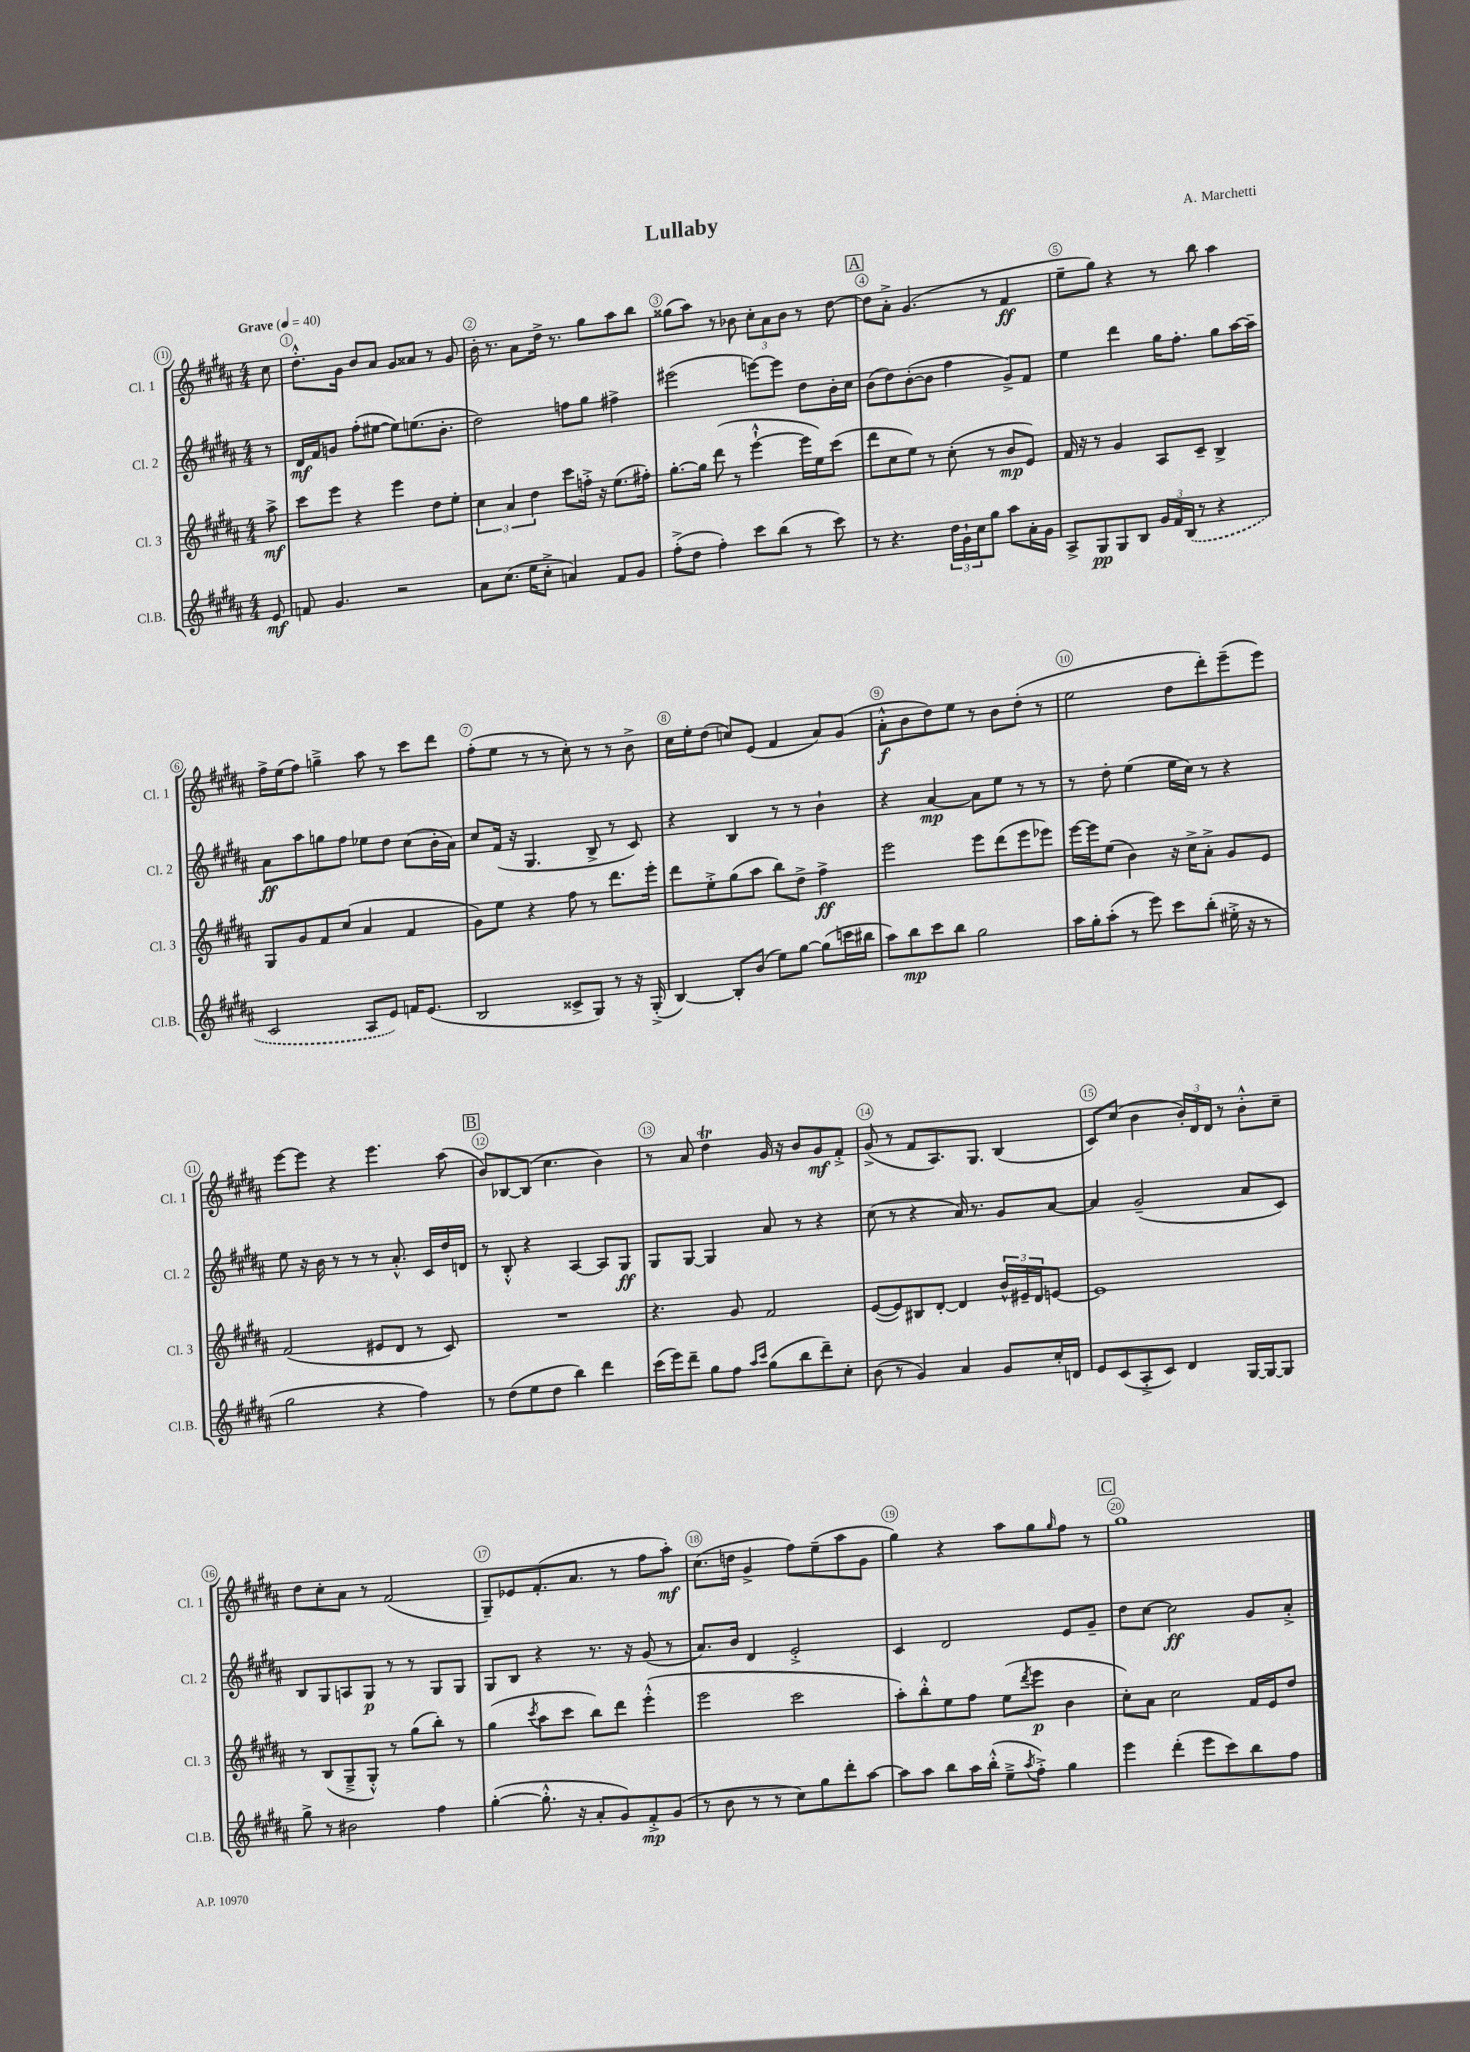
\header { title = "Lullaby" composer = "A. Marchetti" }
<<
\new StaffGroup <<
\new Staff = "s0" \with { instrumentName = "Cl. 1" shortInstrumentName = "Cl. 1" } {
    \clef treble \key b \major \numericTimeSignature \time 4/4 \partial 8 \tempo "Grave" 4 = 40
    cis''8 |
    dis''8.-.-^ gis'16 b'8 ais'8 gis'8 aisis'8 r8 gis'8 |
    b'16-. r8. ais'8 dis''16-> r8. gis''8 ais''8 b''8 |
    gisis''8( ais''8) r8 bes'8 \tuplet 3/2 { cis''8-. ais'8 bes'8 } r8 dis''8~ |
    \mark \markup { \box "A" } dis''8 ais'8-.-> gis'4.( r8 fis'4\ff |
    e''8-- gis''8) r4 r8 b''8 ais''4 |
    fis''16-> e''16( fis''8) g''4---> ais''8 r8 cis'''8 dis'''8 |
    fis''8-.( e''8 r8 r8 cis''8-.) r8 r8 b'8-> |
    cis''16 e''16-. dis''8( c''8) e'8( fis'4 ais'8) gis'8( |
    ais'8-.-^\f b'8 dis''8) e''8 r8 b'8 dis''8-.( r8 |
    e''2 dis''8 dis'''8-.) e'''8--( e'''8) |
    e'''8~ e'''8 r4 e'''4. ais''8( |
    \mark \markup { \box "B" } b'8) bes8~ bes8( cis''4. b'4) |
    r8 ais'8 dis''4\trill gis'16 r16 b'8 gis'8\mf fis'8-.-> |
    gis'8->( r8 fis'8 ais8.) gis8. b4( |
    cis'8) cis''8( b'4 \tuplet 3/2 { b'16-.) dis'16 dis'16 } r8 b'8-.-^ cis''8-- |
    dis''8 cis''8-. ais'8 r8 fis'2( |
    gis8--) ees'8 fis'8.-.( ais'8. r8 fis''8 ais''8-.\mf) |
    cis''8.( d''16 gis'4-> fis''8) e''8--( ais''8 gis'8 |
    gis''4) r4 ais''8 gis''8 \grace { gis''16 } fis''8 r8 |
    \mark \markup { \box "C" } gis''1 \bar "|." |
}
\new Staff = "s1" \with { instrumentName = "Cl. 2" shortInstrumentName = "Cl. 2" } {
    \clef treble \key b \major \numericTimeSignature \time 4/4 \partial 8
    r8 |
    dis'16\mf fis'16 g'8 fis''8-.( eis''8~ eis''8) e''8.( b'8.-. |
    dis''2) f''8 gis''8 fis''4-> |
    eis'''2( e'''8~) e'''8 dis''8 b'16-. cis''16 |
    \mark \markup { \box "A" } b'8( dis''8) b'8~-.( b'8 fis''4 gis'8->) fis'8 |
    e''4 dis'''4 gis''16 fis''8.-. gis''8 ais''16~ ais''16-- |
    ais'8\ff ais''8 g''8 fis''8 ees''8 dis''8 cis''8( b'16-. ais'16) |
    cis''8 fis'16( r16 gis4. b8-> r8 cis'8) |
    r4 b4 r8 r8 b'4-! |
    r4 ais'4~\mp ais'8 e''8 r8 r8 |
    r8 dis''8-. e''4( e''16 cis''16) r8 r4 |
    e''8 r16 b'16 r8 r8 r8 ais'8.-.-^ cis'16 dis''16 d'16 |
    \mark \markup { \box "B" } r8 b8-.-^ r4 ais4~ ais8 gis8\ff |
    gis8 gis8~ gis4 ais'8 r8 r4 |
    cis''8( r8 r4 ais'16) r8. gis'8 ais'8~ |
    ais'4 gis'2--( ais'8 cis'8) |
    b8 gis8 a8 gis8\p r8 r8 gis8 gis8 |
    gis8 b8 r4 r8. r16 gis'8( r8 |
    ais'8.) b'16 dis'4 e'2-.-> |
    cis'4 dis'2 e'8 gis'8-- |
    \mark \markup { \box "C" } dis''8 cis''8~ cis''2\ff gis'8 ais'8-.-> \bar "|." |
}
\new Staff = "s2" \with { instrumentName = "Cl. 3" shortInstrumentName = "Cl. 3" } {
    \clef treble \key b \major \numericTimeSignature \time 4/4 \partial 8
    ais''8->\mf |
    cis'''8 e'''8 r4 e'''4 dis''8 e''8-. |
    \tuplet 3/2 { cis''4 ais'4 dis''4 } cis'''8 f''16-.-> r16 e''8.( fis''16-.) |
    gis''8.~-. gis''16 dis'''8( r8 e'''4~-!-^ e'''16 e''16) cis'''8( |
    \mark \markup { \box "A" } dis'''8 cis''8 e''8) r8 cis''8-.( r8 b'8\mp e'8) |
    fis'16 r16 r8 gis'4 ais8 cis'8-- b4-> |
    gis8 gis'8 fis'8 cis''8( ais'4 fis'4 |
    gis'8) e''8 r4 fis''8 r8 dis'''8. e'''16-. |
    dis'''8 e''8-.-> gis''8( ais''8 b''8) dis''8-> fis''4->\ff |
    e'''2 e'''8 dis'''8( e'''8 ees'''8) |
    e'''16~ e'''16 e''8( b'4) r16 cis''16-> ais'8-.-> gis'8 e'8 |
    fis'2( eis'8 dis'8 r8 cis'8) |
    \mark \markup { \box "B" } R1 |
    r4. gis'8 fis'2 |
    e'8~( e'8) bis8 dis'8~-. dis'4 \tuplet 3/2 { b'16-^ eis'16-- dis'16 } e'8~ |
    e'1 |
    r8 b8( gis8---> gis8-.-^) r8 gis''8( b''8-.) r8 |
    gis''4( \acciaccatura { cis'''8 } ais''8 cis'''8 b''8) dis'''8 e'''4-.-^( |
    e'''2 cis'''2 |
    ais''8-.) b''8-.-^ e''8 fis''8 e''8( \acciaccatura { dis'''8 } e'''8\p b'4 |
    \mark \markup { \box "C" } cis''8-.) ais'8 cis''2 fis'16 e'16 dis''8 \bar "|." |
}
\new Staff = "s3" \with { instrumentName = "Cl.B." shortInstrumentName = "Cl.B." } {
    \clef treble \key b \major \numericTimeSignature \time 4/4 \partial 8
    e'8\mf |
    f'8 gis'4. r2 |
    ais'8 cis''8.( e''16 cis''8-.-> a'4) fis'8 gis'8 |
    fis''8-.->( dis''8 fis''4-.) cis'''8 b''8( r8 cis'''8) |
    \mark \markup { \box "A" } r8 r4. \tuplet 3/2 { dis''16 gis'16-! cis''16 } gis''8 ais''8 ais'16-. gis'16 |
    ais8-> gis8\pp gis8 b8 \tuplet 3/2 { gis'16 fis'16 \once \slurDashed b16( } r8 r4 |
    cis'2 ais8 e'8) f'16 e'8.( |
    b2 cisis'8-> gis8) r8 r16 gis16-.->( |
    b4~) b8-. b'8( e''8) gis''8~ gis''8( c'''16 bis''16 |
    ais''8) b''8\mp cis'''8 b''8 gis''2 |
    ais''16 gis''16-. ais''8-.( r8 e'''8) cis'''8 b''8-.( eis''16-.-> r16 r8 |
    gis''2 r4 fis''4) |
    \mark \markup { \box "B" } r8 dis''8( e''8 dis''8 b''4) dis'''4 |
    cis'''16( e'''16) dis'''8-- gis''8 fis''8 \grace { ais''16 cis'''16 } gis''8( b''8 dis'''8--) cis''8-. |
    b'8( r8 gis'4) ais'4 gis'8 cis''16-. d'16 |
    e'8 cis'8( ais8-.-> cis'8) dis'4 gis16~ gis16~ gis8 |
    gis''8-> r8 bis'2 fis''4 |
    gis''4~-.( gis''8.-.-^ r16 ais'8-. gis'8) fis'8-.->\mp gis'8( |
    r8 b'8 r8 r8 cis''8) gis''8 dis'''8-. ais''8~ |
    ais''8 ais''8 b''8 ais''16 b''16-.-^( e''8---> \acciaccatura { ais''8 } fis''8-.->) gis''4 |
    \mark \markup { \box "C" } e'''4 dis'''4-.( e'''8 cis'''8) b''8 fis''8 \bar "|." |
}
>>
>>
\layout { \context { \Score \override BarNumber.break-visibility = ##(#f #t #t) barNumberVisibility = #all-bar-numbers-visible \override BarNumber.stencil = #(make-stencil-circler 0.1 0.3 ly:text-interface::print) } }
